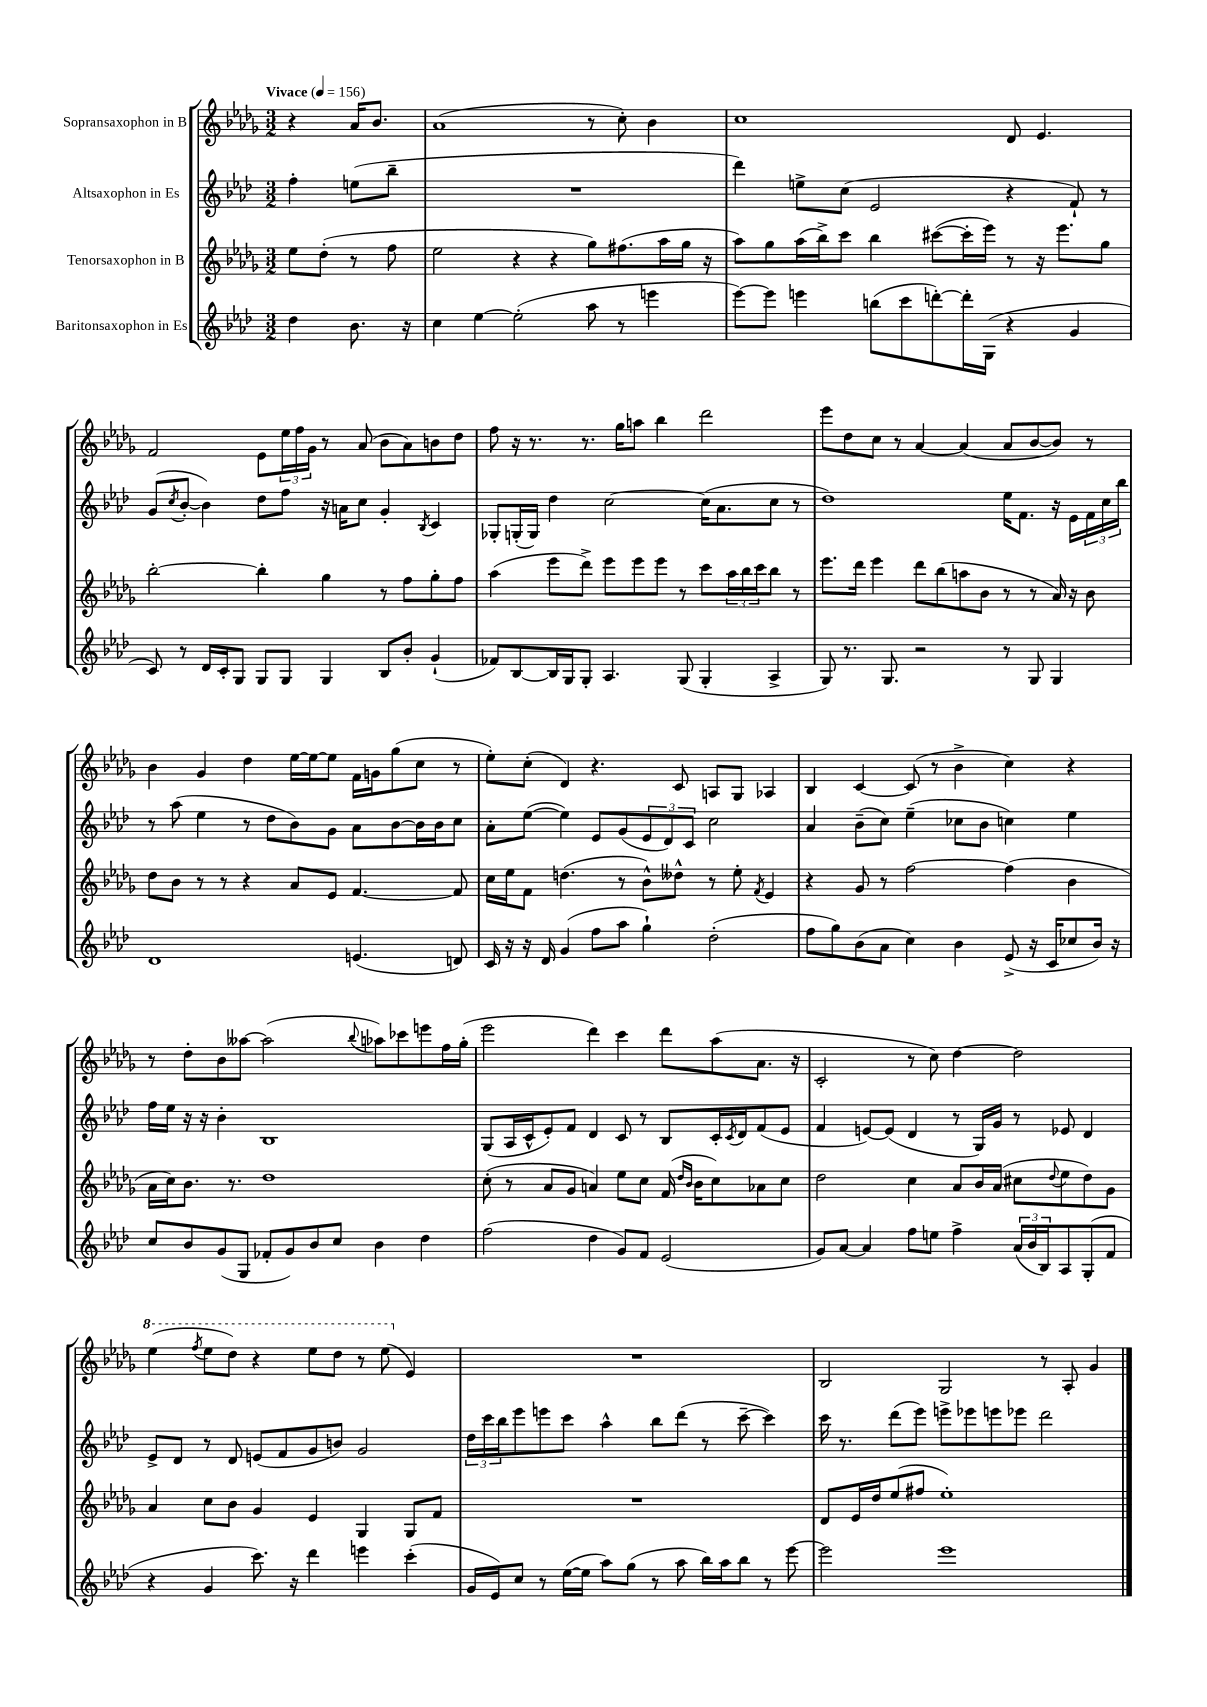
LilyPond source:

<<
\new StaffGroup <<
\new Staff = "s0" \with { instrumentName = "Sopransaxophon in B" } {
    \clef treble \key des \major \numericTimeSignature \time 3/2 \partial 2 \tempo "Vivace" 4 = 156
    r4 aes'16 bes'8. |
    aes'1( r8 c''8-.) bes'4 |
    c''1 des'8 ees'4. |
    f'2 ees'8 \tuplet 3/2 { ees''16 f''16 ges'16 } r8 aes'8( bes'8 aes'8) b'8 des''8 |
    f''8 r16 r8. r8. ges''16 a''8 bes''4 des'''2 |
    ees'''8 des''8 c''8 r8 aes'4~ aes'4( aes'8 bes'8~ bes'8) r8 |
    bes'4 ges'4 des''4 ees''16~ ees''16~ ees''8 f'16 g'16 ges''8( c''8 r8 |
    ees''8-.) c''8-.( des'4) r4. c'8 a8 ges8 aes4 |
    bes4 c'4~ c'8( r8 bes'4-> c''4) r4 |
    r8 des''8-. bes'8 aeses''8~ aeses''2( \appoggiatura { bes''8 } aes''8) ces'''8 e'''8 f''16 ges''16-.( |
    ees'''2 des'''4) c'''4 des'''8 aes''8( aes'8. r16 |
    c'2-. r8 c''8) des''4~ des''2 |
    \ottava #1 ees'''4( \acciaccatura { f'''8 } ees'''8 des'''8) r4 ees'''8 des'''8 r8 ees'''8( \ottava #0 ees'4) |
    R1. |
    bes2 ges2 r8 aes8-. ges'4 \bar "|." |
}
\new Staff = "s1" \with { instrumentName = "Altsaxophon in Es" } {
    \clef treble \key aes \major \numericTimeSignature \time 3/2 \partial 2
    f''4-. e''8( bes''8-- |
    R1. |
    des'''4) e''8-> c''8( ees'2 r4 f'8-!) r8 |
    g'8( \acciaccatura { c''8 } bes'8~-. bes'4) des''8 f''8 r16 a'16 c''8 g'4-. \acciaccatura { bes8 } c'4 |
    ges8-. g16-.( g16) des''4 c''2~ c''16( aes'8. c''8 r8 |
    des''1) ees''16 f'8. r16 ees'16 \tuplet 3/2 { f'16 c''16 bes''16 } |
    r8 aes''8( ees''4 r8 des''8 bes'8) g'8 aes'8 bes'8~ bes'16 bes'16 c''8 |
    aes'8-. ees''8~( ees''4) ees'8 g'8( \tuplet 3/2 { ees'8 des'8) c'8 } c''2 |
    aes'4 bes'8--( c''8) ees''4--( ces''8 bes'8 c''4) ees''4 |
    f''16 ees''16 r16 r16 bes'4-. bes1 |
    g8( aes16 c'16-^ ees'8-.) f'8 des'4 c'8 r8 bes8 c'16-. \acciaccatura { c'8 } des'16 f'8( ees'8 |
    f'4 e'8~) e'8( des'4 r8 g16) g'16 r8 ees'8 des'4 |
    ees'8-> des'8 r8 des'8 e'8( f'8 g'8 b'8) g'2 |
    \tuplet 3/2 { des''16 c'''16 bes''16 } ees'''8 e'''8 c'''8 aes''4-^ bes''8 des'''8( r8 c'''8~-- c'''4) |
    c'''16 r8. des'''8( ees'''8) e'''8-> ees'''8 e'''8 ees'''8 des'''2 \bar "|." |
}
\new Staff = "s2" \with { instrumentName = "Tenorsaxophon in B" } {
    \clef treble \key des \major \numericTimeSignature \time 3/2 \partial 2
    ees''8 des''8-.( r8 f''8 |
    ees''2 r4 r4 ges''8) fis''8.( aes''16 ges''16 r16 |
    aes''8) ges''8 aes''16( bes''16->) c'''8 bes''4 cis'''8~( cis'''16-. ees'''16) r8 r16 ees'''8. ges''8 |
    bes''2~-. bes''4-. ges''4 r8 f''8 ges''8-. f''8 |
    aes''4( ees'''8 des'''8->) ees'''8 ees'''8 ees'''8 r8 c'''8 \tuplet 3/2 { aes''16 bes''16 c'''16 } bes''8 r8 |
    ees'''8. des'''16 ees'''4 des'''8 bes''8( a''8 bes'8 r8 r8 aes'16) r16 bes'8 |
    des''8 bes'8 r8 r8 r4 aes'8 ees'8 f'4.~ f'8 |
    c''16 ees''16 f'8 d''4.( r8 bes'8-^) deses''8-^ r8 ees''8-. \acciaccatura { f'8 } ees'4 |
    r4 ges'8 r8 f''2~ f''4( bes'4 |
    aes'16 c''16) bes'8. r8. des''1 |
    c''8-.( r8 aes'8 ges'8 a'4) ees''8 c''8 f'16( \grace { des''16 bes'16 } bes'16 c''8) aes'8 c''8 |
    des''2 c''4 aes'8 bes'16 aes'16( cis''8 \appoggiatura { des''8 } ees''8 des''8) ges'8 |
    aes'4 c''8 bes'8 ges'4 ees'4 ges4 ges8 f'8 |
    R1. |
    des'8 ees'16 des''16 ees''8( fis''8 ees''1-.) \bar "|." |
}
\new Staff = "s3" \with { instrumentName = "Baritonsaxophon in Es" } {
    \clef treble \key aes \major \numericTimeSignature \time 3/2 \partial 2
    des''4 bes'8. r16 |
    c''4 ees''4~ ees''2-.( aes''8 r8 e'''4 |
    ees'''8~) ees'''8 e'''4 b''8( c'''8 d'''8~-.) d'''16-. g16( r4 g'4 |
    c'8) r8 des'16 c'16-. g8 g8 g8 g4 bes8 bes'8-. g'4-!( |
    fes'8) bes8~ bes16 g16 g8-. aes4. g8( g4-. aes4-> |
    g8) r8. g8. r2 r8 g8 g4 |
    des'1 e'4.( d'8) |
    c'16 r16 r16 des'16 g'4( f''8 aes''8 g''4-!) des''2-.( |
    f''8 g''8) bes'8( aes'8 c''4) bes'4 ees'8->( r16 c'16 ces''8 bes'16) r16 |
    c''8 bes'8 g'8( g8 fes'8-. g'8) bes'8 c''8 bes'4 des''4 |
    f''2( des''4 g'8) f'8 ees'2( |
    g'8) aes'8~ aes'4 f''8 e''8 f''4-> \tuplet 3/2 { aes'16( bes'16 bes16) } aes8 g8-.( f'8 |
    r4 g'4 c'''8.) r16 des'''4 e'''4 c'''4-.( |
    g'16 ees'16) c''8 r8 ees''16~( ees''16 aes''8) g''8( r8 aes''8 bes''16) aes''16 bes''8 r8 ees'''8~ |
    ees'''2 ees'''1 \bar "|." |
}
>>
>>
\layout { \context { \Score \remove "Bar_number_engraver" } }
